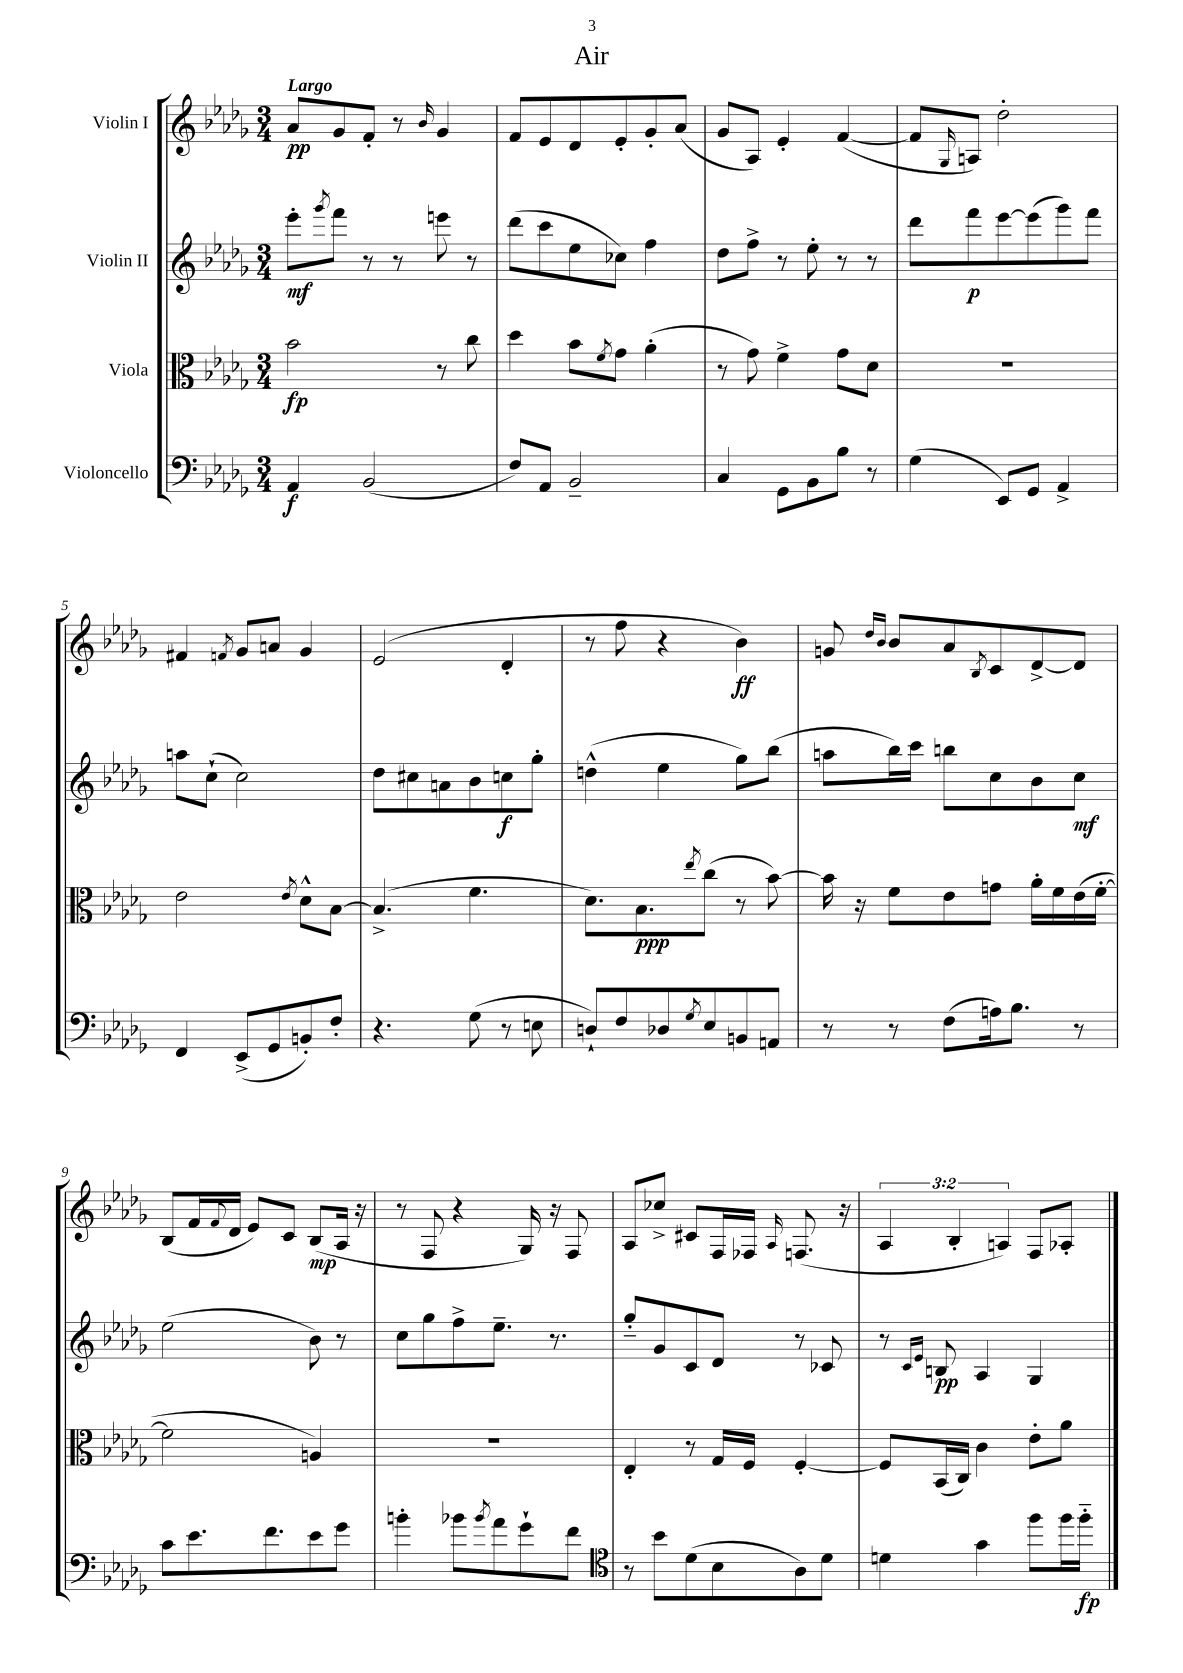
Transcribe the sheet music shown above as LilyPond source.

\header { title = "Air" }
<<
\new StaffGroup <<
\new Staff = "s0" \with { instrumentName = "Violin I" } {
    \clef treble \key des \major \numericTimeSignature \time 3/4 \override Staff.TupletNumber.text = #tuplet-number::calc-fraction-text \tempo "Largo"
    aes'8\pp ges'8 f'8-. r8 \grace { bes'16 } ges'4 |
    f'8 ees'8 des'8 ees'8-. ges'8-. aes'8( |
    ges'8 aes8) ees'4-. f'4~( |
    f'8 \grace { ges16 } a8) des''2-. |
    fis'4 \acciaccatura { f'8 } ges'8 a'8 ges'4 |
    ees'2( des'4-. |
    r8 f''8 r4 bes'4\ff) |
    g'8 \grace { des''16 bes'16 } bes'8 aes'8 \acciaccatura { bes8 } c'8 des'8~-> des'8 |
    bes8( f'16 \appoggiatura { f'8 } des'16 ees'8) c'8 bes8\mp( aes16 r16 |
    r8 f8 r4 ges16) r16 f8 |
    aes8 ces''8-> cis'8 f16 fes16 \grace { aes16 } f8.( r16 |
    \tuplet 3/2 { aes4 bes4-. a4) } f8 aes8-. \bar "|." |
}
\new Staff = "s1" \with { instrumentName = "Violin II" } {
    \clef treble \key des \major \numericTimeSignature \time 3/4
    ees'''8-.\mf \acciaccatura { ges'''8 } f'''8 r8 r8 e'''8 r8 |
    des'''8( c'''8 ees''8 ces''8) f''4 |
    des''8 f''8-> r8 ees''8-. r8 r8 |
    des'''8 f'''8\p ees'''8~ ees'''8( ges'''8) f'''8 |
    a''8 c''8-!( c''2) |
    des''8 cis''8 a'8 bes'8 c''8\f ges''8-. |
    d''4-^( ees''4 ges''8) bes''8( |
    a''8 bes''16) c'''16 b''8 c''8 bes'8 c''8\mf |
    ees''2( bes'8) r8 |
    c''8 ges''8 f''8-> ees''8.-- r8. |
    ges''8-_ ges'8 c'8 des'8 r8 ces'8 |
    r8 \grace { c'16 ees'16 } b8\pp aes4 ges4 \bar "|." |
}
\new Staff = "s2" \with { instrumentName = "Viola" } {
    \clef alto \key des \major \numericTimeSignature \time 3/4
    bes'2\fp r8 c''8 |
    des''4 bes'8 \acciaccatura { f'8 } ges'8 aes'4-.( |
    r8 ges'8) f'4-> ges'8 des'8 |
    R2. |
    ees'2 \acciaccatura { ees'8 } des'8-^ bes8~ |
    bes4.->( f'4. |
    des'8.) bes8.\ppp \acciaccatura { ees''8 } c''8( r8 bes'8~) |
    bes'16 r16 f'8 ees'8 g'8 aes'16-. f'16 ees'16( f'16~-. |
    f'2 a4) |
    R2. |
    ees4-. r8 ges16 f16 f4~-. |
    f8 bes,16( c16) c'4 ees'8-. aes'8 \bar "|." |
}
\new Staff = "s3" \with { instrumentName = "Violoncello" } {
    \clef bass \key des \major \numericTimeSignature \time 3/4
    aes,4\f bes,2( |
    f8) aes,8 bes,2-- |
    c4 ges,8 bes,8 bes8 r8 |
    ges4( ees,8) ges,8 aes,4-> |
    f,4 ees,8->( ges,8 b,8-.) f8-. |
    r4. ges8( r8 e8 |
    d8-!) f8 des8 \acciaccatura { ges8 } ees8 b,8 a,8 |
    r8 r8 f8( a16) bes8. r8 |
    c'8 ees'8. f'8. ees'8 ges'8 |
    b'4-. bes'8 \acciaccatura { bes'8 } aes'8 ges'8-! f'8 |
    \clef tenor r8 bes'8 des'8( bes8 aes8) des'8 |
    d'4 ges'4 f''8 f''16 f''16-_\fp \bar "|." |
}
>>
>>
